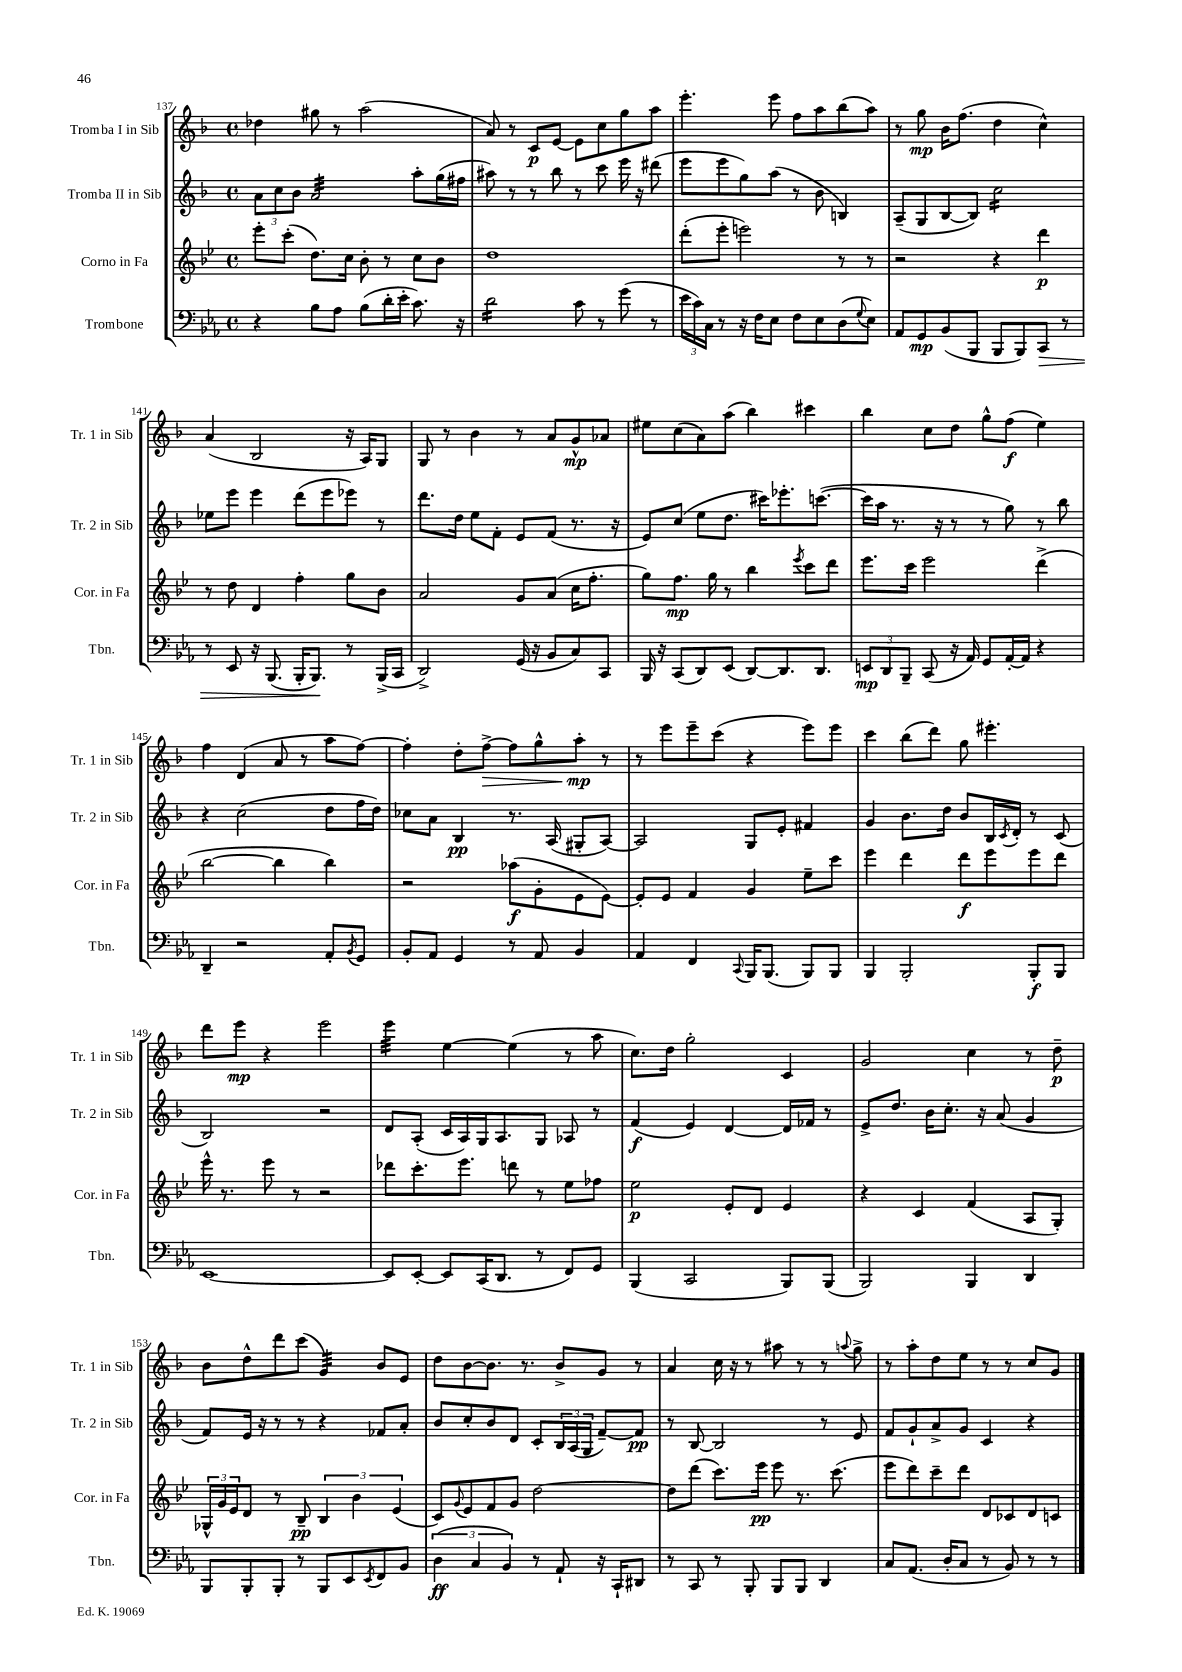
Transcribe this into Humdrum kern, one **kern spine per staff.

**kern	**kern	**kern	**kern
*staff4	*staff3	*staff2	*staff1
*clefF4	*clefG2	*clefG2	*clefG2
*k[b-e-a-]	*k[b-e-]	*k[b-]	*k[b-]
*M4/4	*M4/4	*M4/4	*M4/4
*met(c)	*met(c)	*met(c)	*met(c)
4r	8eee-'	12a	4dd-
.	.	12cc	.
.	(8ccc'	.	.
.	.	12b-	.
8B-	8.dd)	2a	8gg#
8A-	.	.	8r
.	16cc	.	.
(8B-	8b-'	.	(2aa
16d'	8r	.	.
16e-'	.	.	.
8.c)	8cc	8aa'	.
.	8b-	(16gg	.
16r	.	16ff#	.
=	=	=	=
2d	1dd	8aa#)	8a)
.	.	8r	8r
.	.	8r	8c
.	.	8bb-	[8e
8c	.	8r	8e]
8r	.	8ccc	8cc
(8g	.	16eee	8gg
.	.	16r	.
8r	.	(8ddd#	8aa
=	=	=	=
24e-	(8ddd'	8eee	4.eee'
24c)	.	.	.
24C	.	.	.
8r	8eee-'	8eee	.
16r	2eee)	8gg)	.
16F	.	.	.
8E-	.	(8aa	8eee
8F	.	8r	8ff
8E-	.	8b-	8aa
(8D	8r	4B)	(8bb-
8qqG	.	.	.
8E-)	8r	.	8aa)
=	=	=	=
8AA-	2r	(8A~	8r
8GG	.	8G	8gg
(8BB-	.	[8B-	16b-
.	.	.	(8.ff
8BBB-	.	8B-])	.
8BBB-	4r	2cc	4dd
8BBB-)	.	.	.
8CC	4ddd	.	4cc^^)
8r	.	.	.
=	=	=	=
8r	8r	8ee-	(4a
8EE-	8dd	8eee	.
16r	4d	4eee	2B-
(8.BBB-	.	.	.
16BBB-'	4ff'	(8ddd	.
8.BBB-)	.	.	.
.	.	8eee	.
8r	8gg	8eee-)	16r
.	.	.	16A)
(16BBB-^	8b-	8r	8G
16CC	.	.	.
=	=	=	=
2DD^)	2a	8.ddd	8G
.	.	.	8r
.	.	16dd	.
.	.	8ee	4b-
.	.	8f'	.
(16GG	8g	8e	8r
16r	.	.	.
8BB-	(8a	(8f	8a
8C)	16cc	8.r	8g^^
.	8.ff'	.	.
8CC	.	.	8a-
.	.	16r	.
=	=	=	=
16BBB-	8gg)	8e)	8ee#
16r	.	.	.
(8CC	8.ff	(8cc	(8cc
8DD)	.	8ee	8a)
.	16gg	.	.
(8EE-	8r	8.dd	(8aa
[8DD)	4bb-	.	4bb-)
.	.	16ccc#)	.
8.DD]	.	8.eee-'	.
.	8qeee-	.	.
.	8ccc	.	4ccc#
8.DD	.	([8.ccc	.
.	8ddd	.	.
=	=	=	=
12EE	8.eee-	16ccc]	4bb-
.	.	16aa	.
12DD	.	.	.
.	.	8.r	.
12BBB-~	.	.	.
.	16ccc	.	.
(8CC	2eee-	.	8cc
.	.	16r	.
16r	.	8r	8dd
16AA-)	.	.	.
8GG	.	8r	8gg^^
[16AA-'	.	8gg)	(8ff
16AA-]	.	.	.
4r	(4ddd^	8r	4ee)
.	.	8bb-	.
=	=	=	=
4DD~	[2bb-	4r	4ff
2r	.	(2cc	(4d
.	4bb-]	.	8a
.	.	.	8r
8AA-'	4bb-)	8dd	8aa
8qBB-	.	.	.
8GG	.	16ff	[8ff)
.	.	16dd)	.
=	=	=	=
8BB-'	2r	8cc-	4ff']
8AA-	.	8a	.
4GG	.	4B-	8dd'
.	.	.	[8ff^
8r	(8aa-	8.r	8ff]
8AA-	8g'	.	8gg^^
.	.	(16A	.
4BB-	8e-	8G#'	8aa'
.	[8e-)	[8A)	8r
=	=	=	=
4AA-	8e-']	2A]	8r
.	8e-	.	8eee
4FF	4f	.	8eee~
.	.	.	(8ccc
8qqCC	.	.	.
16BBB-	4g	8G	4r
(8.BBB-	.	.	.
.	.	8e'	.
8BBB-)	8ee-~	4f#	8eee)
8BBB-	8ccc	.	8eee
=	=	=	=
4BBB-	4eee-	4g	4ccc
2BBB-'	4ddd	8.b-	(8bb-
.	.	.	8ddd)
.	.	16dd	.
.	8ddd	8b-	8gg
.	8eee-	16B-	4.eee#'
.	.	8qc	.
.	.	16d'	.
8BBB-'	8eee-	8r	.
8BBB-	8ddd	(8c	.
=	=	=	=
[1EE-	16eee-^^	2B-)	8ddd
.	8.r	.	.
.	.	.	8eee
.	8eee-	.	4r
.	8r	.	.
.	2r	2r	2eee
=	=	=	=
8EE-]	8ddd-	8d	4eee
[8EE-'	8.ccc'	(8A'	.
8EE-]	.	16c	[4ee
.	8.eee-	16A)	.
(16CC	.	16G	.
8.DD	.	8.A	.
.	8ddd	.	(4ee]
8r	8r	8G	.
8FF)	8ee-	8A-	8r
8GG	8ff-	8r	8aa
=	=	=	=
(4BBB-	2ee-	(4f	8.cc)
.	.	.	16dd
2CC	.	4e)	2gg'
.	8e-'	[4d	.
.	8d	.	.
8BBB-)	4e-	16d]	4c
.	.	16f-	.
(8BBB-	.	8r	.
=	=	=	=
2BBB-)	4r	8e^	2g
.	.	8.dd	.
.	4c	.	.
.	.	16b-	.
.	.	8.cc'	.
4BBB-	(4f	.	4cc
.	.	16r	.
.	.	(8a	.
4DD	8A	4g	8r
.	8G')	.	8dd~
=	=	=	=
8BBB-	24G-^^	8f)	8b-
.	24g	.	.
.	24e-	.	.
8BBB-'	8d	16e	8dd^^
.	.	16r	.
8BBB-'	8r	8r	8ddd
8r	8B-~	8r	(8ccc
8BBB-	6B-	4r	4g)
8EE-	.	.	.
.	6b-	.	.
8qEE-	.	.	.
8FF	.	8f-	8b-
.	(6e-	.	.
8BB-	.	8a'	8e
=	=	=	=
(6D	8c)	8b-	8dd
.	8qqg	.	.
.	8e-	8cc'	[8b-
6C	.	.	.
.	8f	8b-	8.b-]
6BB-)	.	.	.
.	8g	8d	.
.	.	.	8.r
8r	[2dd	8c'	.
8AA-`	.	24B-	8b-^
.	.	(24A	.
.	.	24G	.
16r	.	[8f~)	8g
16CC`	.	.	.
8DD#	.	8f]	8r
=	=	=	=
8r	8dd]	8r	4a
8CC	(8ddd	[8B-	.
8r	8.ccc)	2B-]	16cc
.	.	.	16r
8BBB-'	.	.	8r
.	16eee-	.	.
8BBB-	8eee-	.	8aa#
8BBB-	8.r	.	8r
4DD	.	8r	8r
.	(8.ccc	.	.
.	.	.	8qqaa
.	.	8e	8gg^
=	=	=	=
8C	8eee-	8f	8r
(8.AA-	8ddd)	8g`	8aa'
.	8ccc~	8a^	8dd
16D'	.	.	.
8C	8ddd	8g	8ee
8r	8d	4c	8r
8BB-)	8c-	.	8r
8r	8d	4r	8cc
8r	8c	.	8g
==	==	==	==
*-	*-	*-	*-
